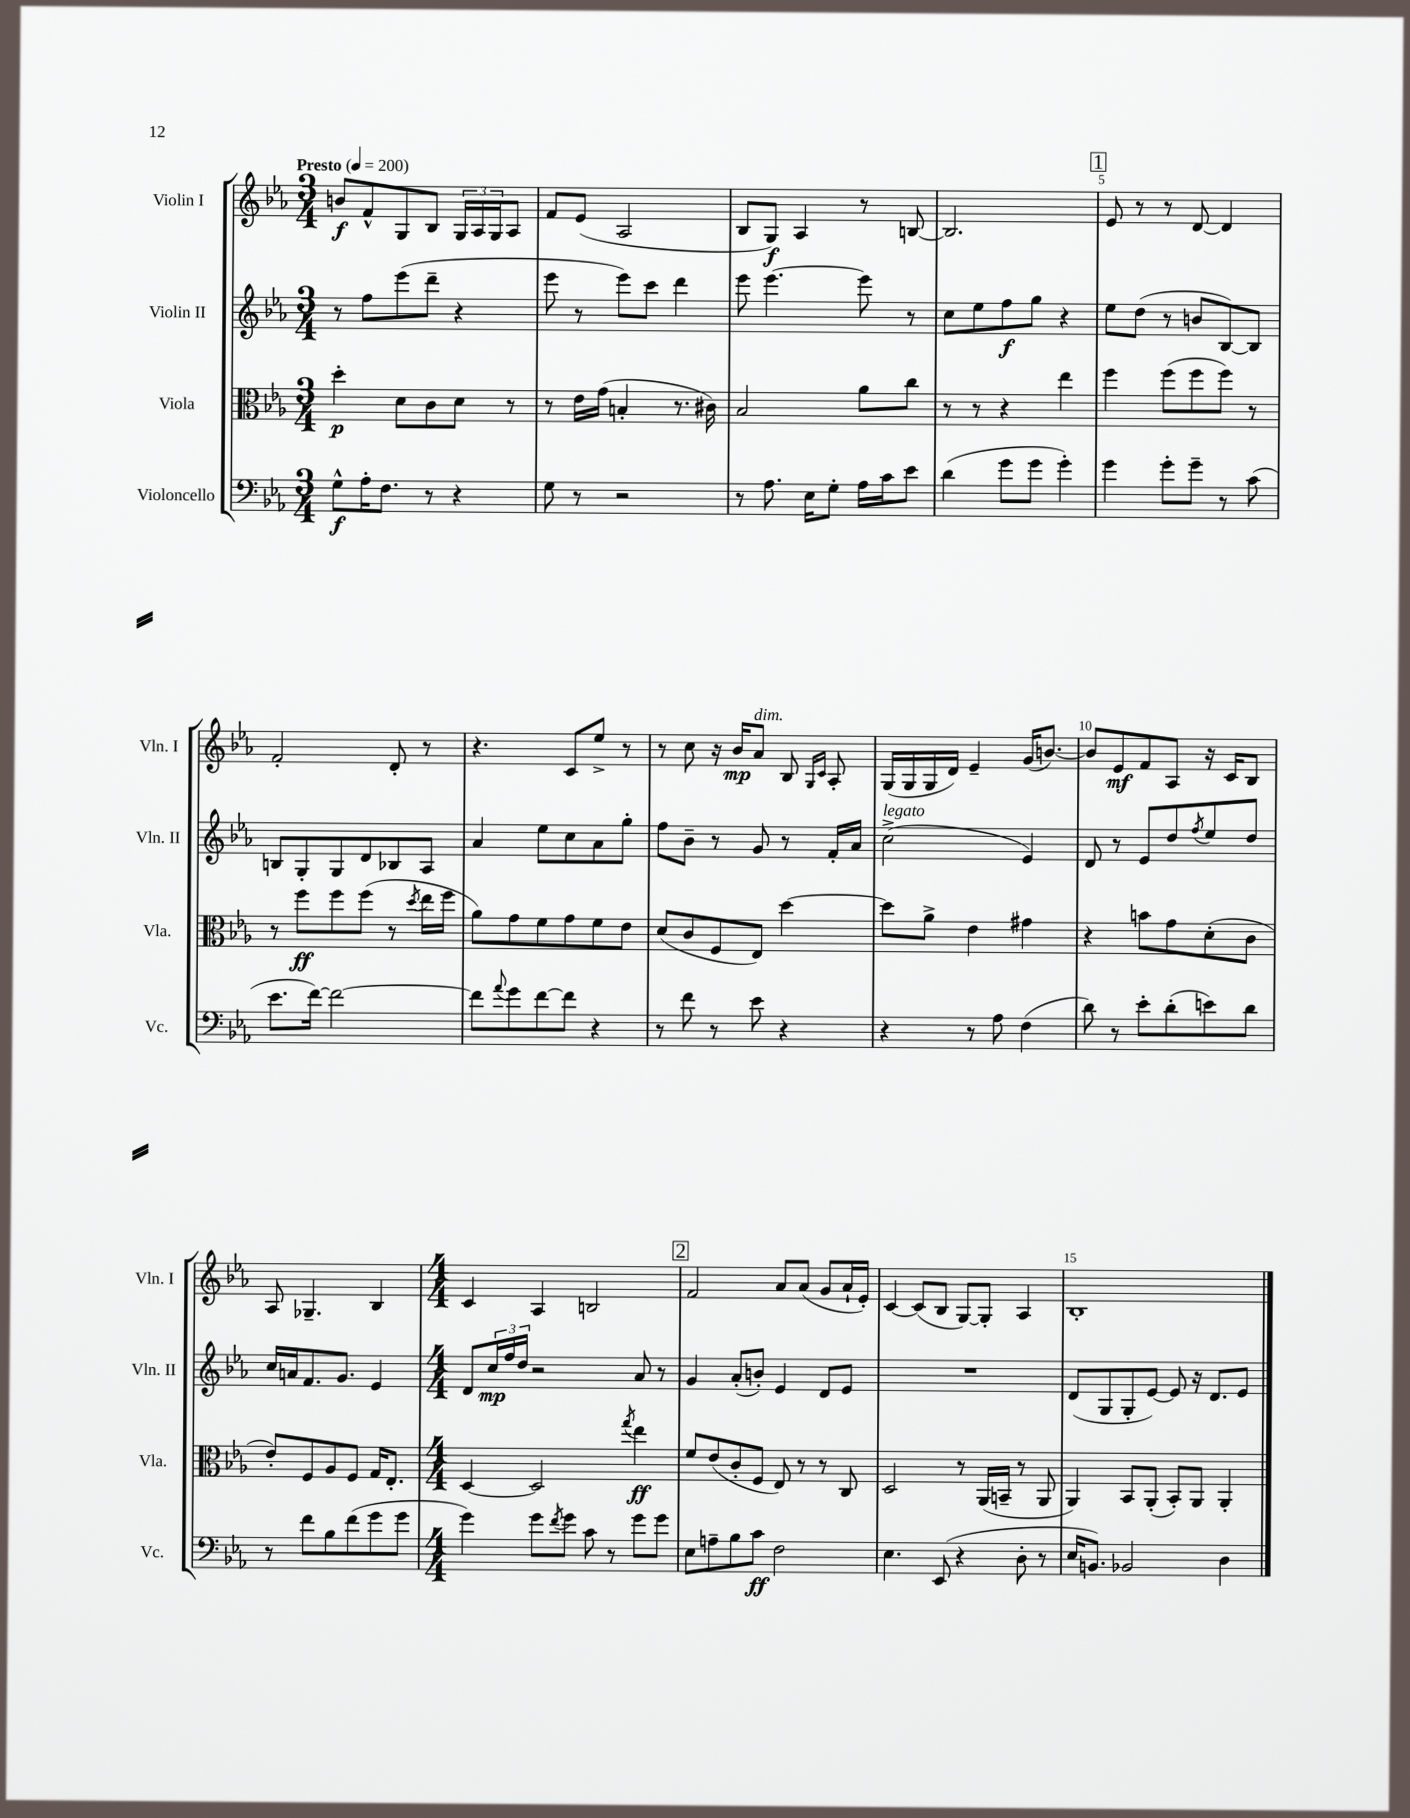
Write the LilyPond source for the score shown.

<<
\new StaffGroup <<
\new Staff = "s0" \with { instrumentName = "Violin I" shortInstrumentName = "Vln. I" } {
    \clef treble \key ees \major \numericTimeSignature \time 3/4 \tempo "Presto" 4 = 200
    b'8\f f'8-^ g8 bes8 \tuplet 3/2 { g16 aes16 g16 } aes8 |
    f'8 ees'8( aes2 |
    bes8 g8\f) aes4 r8 b8~ |
    b2. |
    \mark \markup { \box "1" } ees'8 r8 r8 d'8~ d'4 |
    f'2-. d'8-. r8 |
    r4. c'8 ees''8-> r8 |
    r8 c''8 r16 bes'16\mp aes'8^\markup { \italic "dim." } bes8 \grace { g16 c'16 } aes8-. |
    g16( g16 g16 d'16) ees'4-- g'16( b'8.~) |
    b'8 ees'8\mf f'8 aes8 r16 c'16 bes8 |
    aes8 ges4.-- bes4 |
    \numericTimeSignature \time 4/4 c'4 aes4 b2 |
    \mark \markup { \box "2" } f'2 aes'8 aes'8( g'8 aes'16-! ees'16-.) |
    c'4~ c'8( bes8 g8~) g8-. aes4 |
    bes1-. \bar "|." |
}
\new Staff = "s1" \with { instrumentName = "Violin II" shortInstrumentName = "Vln. II" } {
    \clef treble \key ees \major \numericTimeSignature \time 3/4
    r8 f''8 ees'''8( d'''8-- r4 |
    ees'''8 r8 ees'''8) c'''8 d'''4 |
    ees'''8 ees'''4.~ ees'''8 r8 |
    c''8 ees''8 f''8\f g''8 r4 |
    \mark \markup { \box "1" } ees''8 d''8( r8 b'8 bes8~) bes8 |
    b8 g8-. g8 d'8 bes8 aes8 |
    aes'4 ees''8 c''8 aes'8 g''8-. |
    f''8 bes'8-- r8 g'8 r8 f'16-. aes'16 |
    c''2->^\markup { \italic "legato" }( ees'4) |
    d'8 r8 ees'8 d''8 \acciaccatura { f''8 } ees''8 d''8 |
    c''16 a'16 f'8. g'8. ees'4 |
    \numericTimeSignature \time 4/4 d'8 \tuplet 3/2 { c''16\mp f''16 d''16 } r2 aes'8 r8 |
    \mark \markup { \box "2" } g'4 aes'8-.( b'8-.) ees'4 d'8 ees'8 |
    R1 |
    d'8( g8 g8-. ees'8~) ees'8 r16 d'8. ees'8 \bar "|." |
}
\new Staff = "s2" \with { instrumentName = "Viola" shortInstrumentName = "Vla." } {
    \clef alto \key ees \major \numericTimeSignature \time 3/4
    d''4-.\p d'8 c'8 d'8 r8 |
    r8 ees'16 g'16( b4-. r8. cis'16) |
    bes2 aes'8 c''8 |
    r8 r8 r4 ees''4 |
    \mark \markup { \box "1" } f''4 f''8( f''8 f''8) r8 |
    r8 f''8\ff f''8 f''8( r8 \acciaccatura { d''8 } ees''16 f''16 |
    aes'8) g'8 f'8 g'8 f'8 ees'8 |
    d'8( c'8 f8 ees8) d''4~ |
    d''8 aes'8-> ees'4 gis'4 |
    r4 b'8 g'8 d'8-.( c'8 |
    ees'8-.) f8 aes8 f8 g16 ees8.-. |
    \numericTimeSignature \time 4/4 d4~ d2 \acciaccatura { g''8 } ees''4\ff |
    \mark \markup { \box "2" } f'8 ees'8( c'8-. f8 ees8) r8 r8 c8 |
    d2 r8 aes,16( b,16-- r8 aes,8 |
    aes,4) bes,8 aes,8-.( bes,8-.) aes,8 aes,4-. \bar "|." |
}
\new Staff = "s3" \with { instrumentName = "Violoncello" shortInstrumentName = "Vc." } {
    \clef bass \key ees \major \numericTimeSignature \time 3/4
    g8-^\f aes16-. f8. r8 r4 |
    g8 r8 r2 |
    r8 aes8. ees16 g8-. aes16 c'16 ees'8 |
    d'4( g'8 g'8 g'4-.) |
    \mark \markup { \box "1" } g'4 g'8-. g'8-- r8 c'8( |
    ees'8. f'16~) f'2~ |
    f'8 \appoggiatura { aes'8 } g'8 f'8~ f'8 r4 |
    r8 f'8 r8 ees'8 r4 |
    r4 r8 aes8 f4( |
    d'8) r8 ees'8-. d'8-.( e'8) d'8 |
    r8 f'8 bes8 f'8( g'8 g'8 |
    \numericTimeSignature \time 4/4 g'4) g'8 \acciaccatura { f'8 } g'8 c'8 r8 g'8 g'8 |
    \mark \markup { \box "2" } ees8 a8-- bes8 c'8\ff f2 |
    ees4. ees,8( r4 d8-. r8 |
    ees16 b,8.) bes,2 d4 \bar "|." |
}
>>
>>
\layout { \context { \Score \override BarNumber.break-visibility = ##(#f #t #t) barNumberVisibility = #(every-nth-bar-number-visible 5) } }
